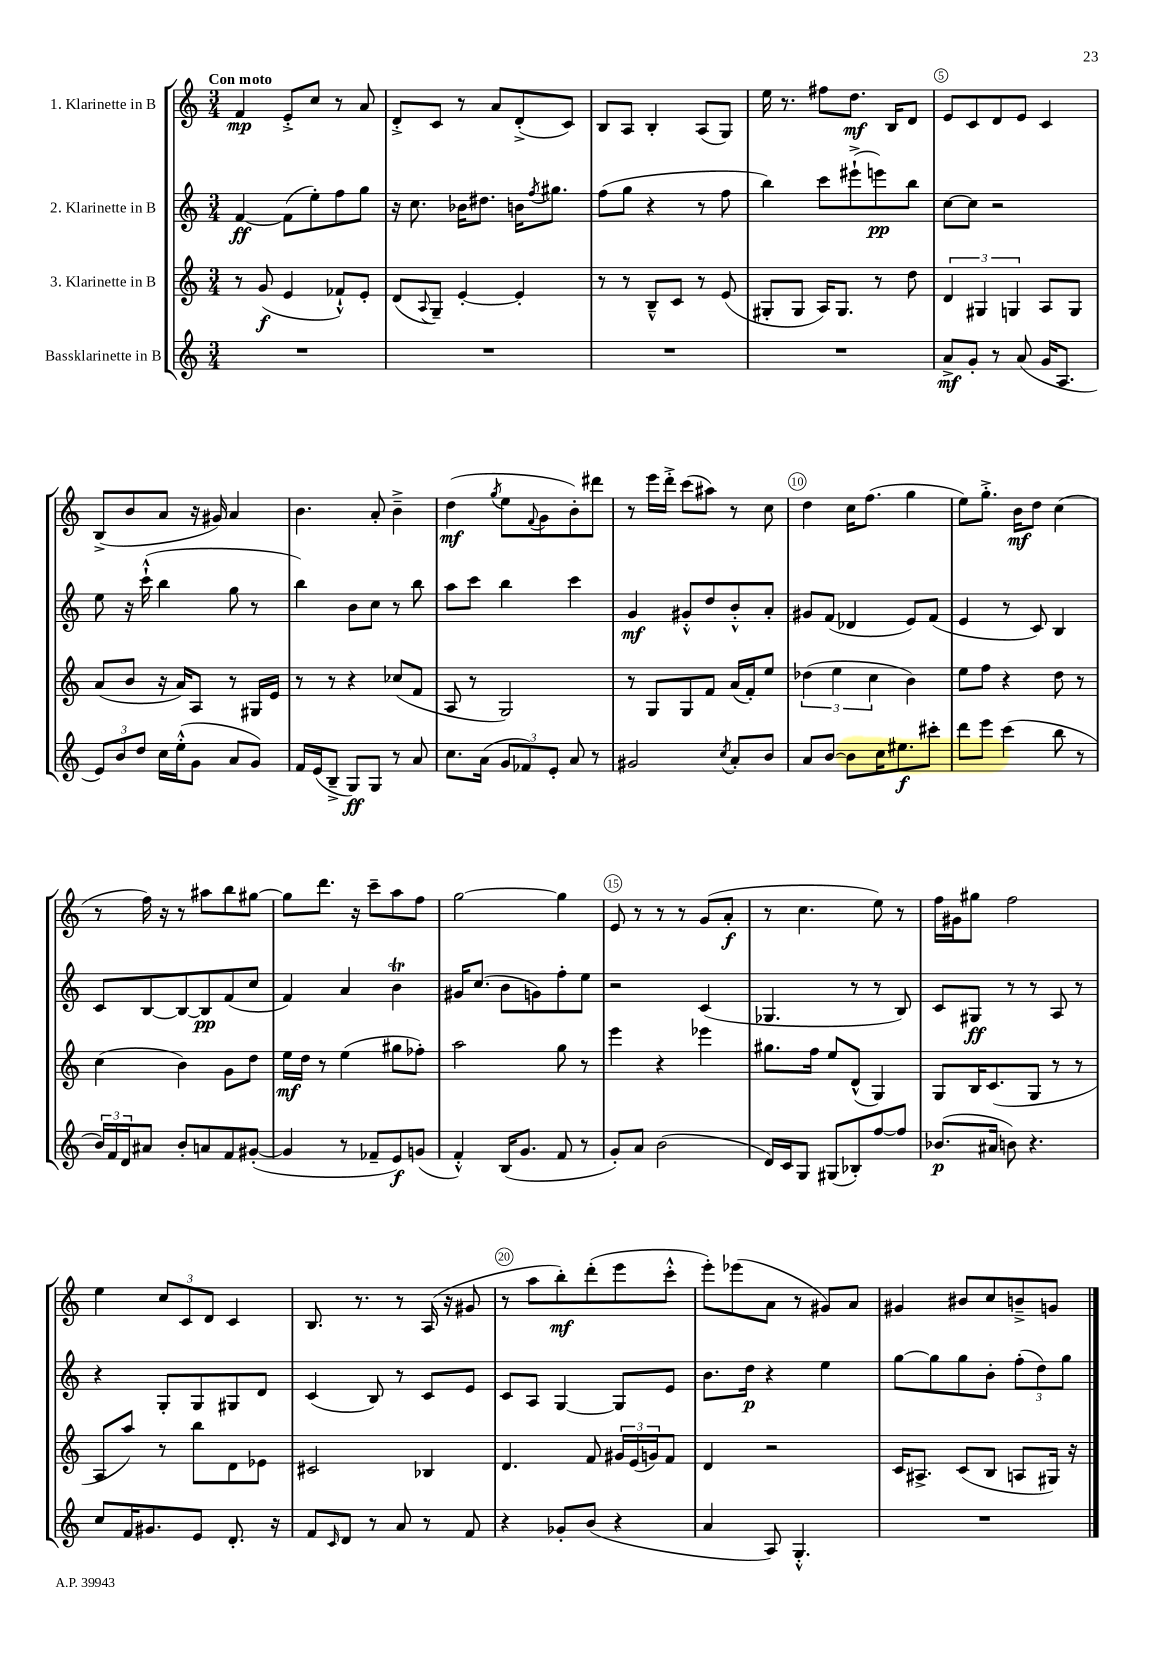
<<
\new StaffGroup <<
\new Staff = "s0" \with { instrumentName = "1. Klarinette in B" } {
    \clef treble \key c \major \numericTimeSignature \time 3/4 \tempo "Con moto"
    f'4\mp e'8-.-> c''8 r8 a'8 |
    d'8-.-> c'8 r8 a'8 d'8-.->( c'8) |
    b8 a8 b4-. a8( g8) |
    e''16 r8. fis''8 d''8.\mf b16 d'8 |
    e'8 c'8 d'8 e'8 c'4 |
    b8->( b'8 a'8 r16 gis'16) a'4 |
    b'4. a'8-. b'4---> |
    d''4\mf( \acciaccatura { g''8 } e''8 \appoggiatura { f'8 } g'8 b'8-.) dis'''8 |
    r8 e'''16 d'''16-.-> c'''8( ais''8) r8 c''8 |
    d''4 c''16 f''8.( g''4 |
    e''8) g''8.-.-> b'16\mf d''8 c''4( |
    r8 f''16) r16 r8 ais''8 b''8 gis''8~ |
    gis''8 d'''8. r16 c'''8-- a''8 f''8 |
    g''2~ g''4 |
    e'8 r8 r8 r8 g'8( a'8-.\f |
    r8 c''4. e''8) r8 |
    f''16 gis'16 gis''8 f''2 |
    e''4 \tuplet 3/2 { c''8 c'8 d'8 } c'4 |
    b8. r8. r8 a16( r16 gis'8 |
    r8 a''8 b''8-.\mf) d'''8-.( e'''8 c'''8-.-^ |
    e'''8-.) ees'''8( a'8 r8 gis'8) a'8 |
    gis'4 bis'8 c''8 b'8---> g'8 \bar "|." |
}
\new Staff = "s1" \with { instrumentName = "2. Klarinette in B" } {
    \clef treble \key c \major \numericTimeSignature \time 3/4
    f'4~\ff f'8( e''8-.) f''8 g''8 |
    r16 c''8. bes'16 dis''8. b'16 \acciaccatura { f''8 } gis''8. |
    f''8( g''8 r4 r8 f''8 |
    b''4) c'''8 eis'''8-!->( e'''8\pp) b''8 |
    c''8~ c''8 r2 |
    e''8 r16 c'''16-!-^( b''4 g''8 r8 |
    b''4) b'8 c''8 r8 b''8 |
    a''8 c'''8 b''4 c'''4 |
    g'4\mf gis'8-.-^ d''8 b'8-.-^ a'8-. |
    gis'8 f'8( des'4 e'8) f'8( |
    e'4 r8 c'8) b4 |
    c'8 b8~ b8~ b8\pp f'8( c''8 |
    f'4) a'4 b'4\trill |
    gis'16 c''8.( b'8 g'8) f''8-. e''8 |
    r2 c'4( |
    ges4. r8 r8 b8) |
    c'8 gis8\ff r8 r8 a8 r8 |
    r4 g8-. g8 gis8 d'8 |
    c'4( b8) r8 c'8 e'8 |
    c'8 a8 g4~ g8 e'8 |
    b'8. d''16\p r4 e''4 |
    g''8~ g''8 g''8 b'8-. \tuplet 3/2 { f''8-.( d''8) g''8 } \bar "|." |
}
\new Staff = "s2" \with { instrumentName = "3. Klarinette in B" } {
    \clef treble \key c \major \numericTimeSignature \time 3/4
    r8 g'8\f( e'4 fes'8-!-^) e'8-. |
    d'8( \appoggiatura { a8 } g8--) e'4~-. e'4-. |
    r8 r8 b8---^ c'8 r8 e'8( |
    gis8-. gis8 a16) gis8. r8 d''8 |
    \tuplet 3/2 { d'4 gis4 g4 } a8 g8 |
    a'8( b'8 r16 a'16) a8 r8 gis16 e'16 |
    r8 r8 r4 ces''8( f'8 |
    a8 r8 g2) |
    r8 g8 g8 f'8 a'16( f'16-.) e''8 |
    \tuplet 3/2 { des''4( e''4 c''4 } b'4) |
    e''8 f''8 r4 d''8 r8 |
    c''4( b'4) g'8 d''8 |
    e''16\mf d''16 r8 e''4( gis''8 fes''8-.) |
    a''2 g''8 r8 |
    e'''4 r4 ees'''4 |
    gis''8. f''16 e''8 d'8-^( g4) |
    g8 b16 c'8.( g8 r8 r8 |
    a8 a''8) r8 b''8 d'8 ees'8 |
    cis'2 bes4 |
    d'4. f'8 \tuplet 3/2 { gis'16 e'16( g'16) } f'8 |
    d'4 r2 |
    c'16 ais8.-> c'8( b8 a8 gis16) r16 \bar "|." |
}
\new Staff = "s3" \with { instrumentName = "Bassklarinette in B" } {
    \clef treble \key c \major \numericTimeSignature \time 3/4
    R2. |
    R2. |
    R2. |
    R2. |
    a'8->\mf g'8-. r8 a'8( g'16 a8. |
    \tuplet 3/2 { e'8) b'8 d''8 } c''16 e''16-.-^( g'8 a'8 g'8) |
    f'16 e'16( b8---> g8\ff) g8 r8 a'8 |
    c''8. a'16( \tuplet 3/2 { g'8 fes'8) e'8-. } a'8 r8 |
    gis'2 \acciaccatura { c''8 } a'8-. b'8 |
    a'8 b'8~ b'8 c''16 eis''8.\f cis'''8-. |
    d'''8 e'''8 c'''4( b''8 r8 |
    \tuplet 3/2 { b'16) f'16 d'16 } ais'8 b'8-. a'8 f'8 gis'8~-.( |
    gis'4 r8 fes'8-- e'8\f) g'8( |
    f'4-.-^) b16( g'8. f'8 r8 |
    g'8-.) a'8 b'2( |
    d'16) c'16 g8 gis8( bes8-.) f''8~ f''8 |
    bes'8.\p( ais'16 b'8) r4. |
    c''8 f'16 gis'8. e'8 d'8.-. r16 |
    f'8 \grace { c'16 } d'8 r8 a'8 r8 f'8 |
    r4 ges'8-. b'8( r4 |
    a'4 a8) g4.-.-^ |
    R2. \bar "|." |
}
>>
>>
\layout { \context { \Score \override BarNumber.break-visibility = ##(#f #t #t) barNumberVisibility = #(every-nth-bar-number-visible 5) \override BarNumber.stencil = #(make-stencil-circler 0.1 0.3 ly:text-interface::print) } }
